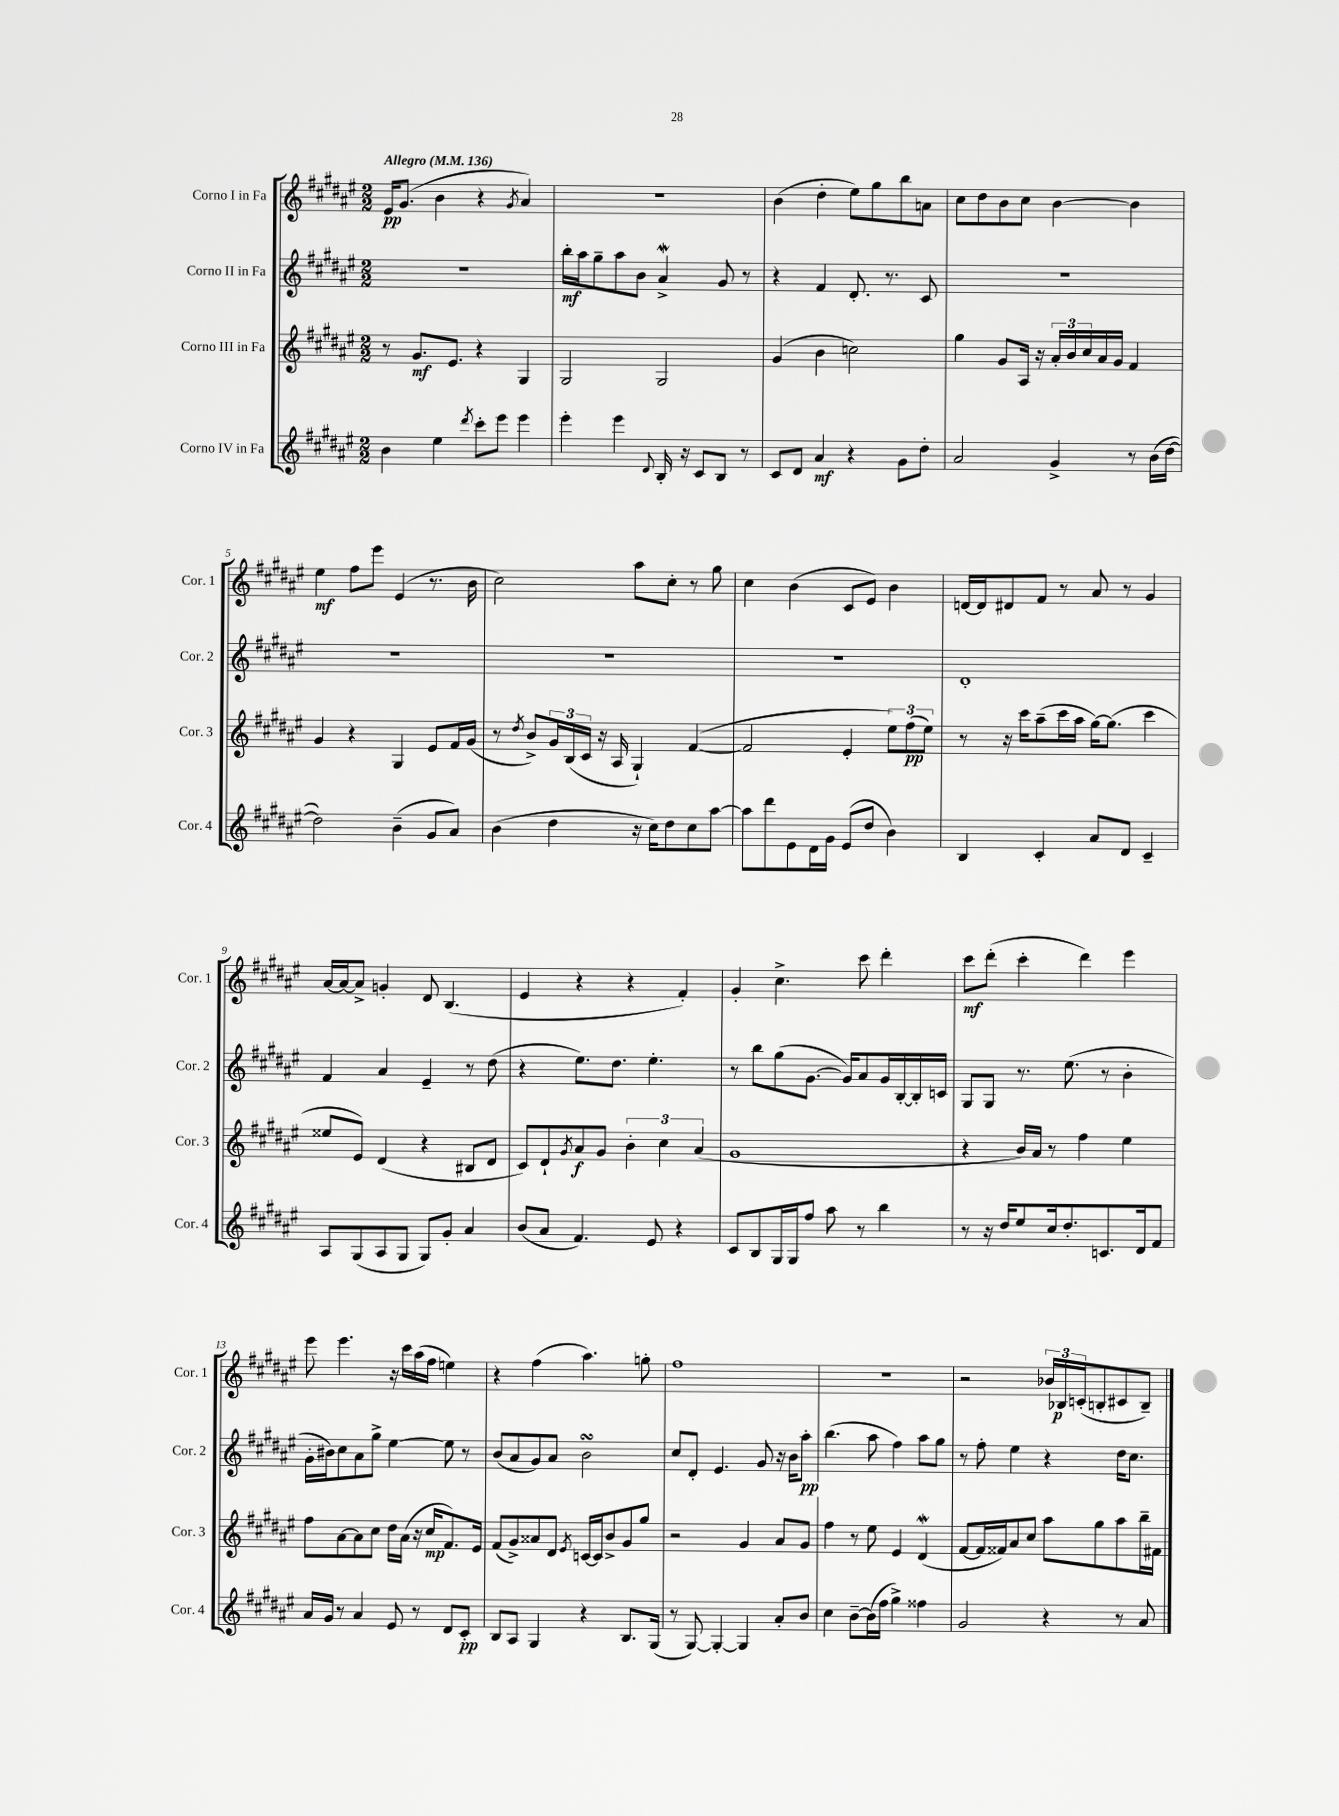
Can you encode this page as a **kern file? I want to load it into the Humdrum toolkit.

**kern	**dynam	**kern	**dynam	**kern	**dynam	**kern	**dynam
*part4	*part4	*part3	*part3	*part2	*part2	*part1	*part1
*staff4	*staff4	*staff3	*staff3	*staff2	*staff2	*staff1	*staff1
*I"Corno IV in Fa	*	*I"Corno III in Fa	*	*I"Corno II in Fa	*	*I"Corno I in Fa	*
*I'Cor. 4	*	*I'Cor. 3	*	*I'Cor. 2	*	*I'Cor. 1	*
*clefG2	*	*clefG2	*	*clefG2	*	*clefG2	*
*k[f#c#g#d#a#e#]	*	*k[f#c#g#d#a#e#]	*	*k[f#c#g#d#a#e#]	*	*k[f#c#g#d#a#e#]	*
*M2/2	*	*M2/2	*	*M2/2	*	*M2/2	*
*MM136	*	*MM136	*	*MM136	*	*MM136	*
=1	=1	=1	=1	=1	=1	=1	=1
!	!	!	!	!	!	!LO:TX:a:B:t=Allegro	!
4b\	.	8r	.	1r	.	16e#/KL	pp
.	.	.	.	.	.	(8.g#/J	.
.	.	8.g#/L	mf	.	.	.	.
4ee#\	.	.	.	.	.	4b\	.
.	.	8.e#/J	.	.	.	.	.
8qddd#/	.	.	.	.	.	.	.
8ccc#'\L	.	4r	.	.	.	4r	.
8eee#\J	.	.	.	.	.	.	.
.	.	.	.	.	.	8qg#/	.
4eee#\	.	4G#/	.	.	.	4a#/)	.
=2	=2	=2	=2	=2	=2	=2	=2
4eee#'\	.	2G#/	.	16bb'\LL	mf	1r	.
.	.	.	.	16aa#\J	.	.	.
.	.	.	.	8gg#~\	.	.	.
4eee#\	.	.	.	8aa#\	.	.	.
.	.	.	.	8b\J	.	.	.
8qqd#/	.	.	.	.	.	.	.
16B'/	.	2G#/	.	4a#W^/	.	.	.
16r	.	.	.	.	.	.	.
8c#/L	.	.	.	.	.	.	.
8B/J	.	.	.	8g#/	.	.	.
8r	.	.	.	8r	.	.	.
=3	=3	=3	=3	=3	=3	=3	=3
8c#/L	.	(4g#/	.	4r	.	(4b\	.
8d#/J	.	.	.	.	.	.	.
4a#/	mf	4b\	.	4f#/	.	4dd#'\	.
4r	.	2ccn\)	.	8.d#'/	.	8ee#\L)	.
.	.	.	.	.	.	8gg#\	.
.	.	.	.	8.r	.	.	.
8g#\L	.	.	.	.	.	8bb\	.
8dd#'\J	.	.	.	8c#/	.	8an\J	.
=4	=4	=4	=4	=4	=4	=4	=4
2a#/	.	4gg#\	.	1r	.	8cc#\L	.
.	.	.	.	.	.	8dd#\	.
.	.	8g#/L	.	.	.	8b\	.
.	.	16A#/Jk	.	.	.	8cc#\J	.
.	.	16r	.	.	.	.	.
4g#^/	.	24a#'/LL	.	.	.	[4b\	.
.	.	24b/	.	.	.	.	.
.	.	24cc#/	.	.	.	.	.
.	.	16a#/	.	.	.	.	.
.	.	16g#/JJ	.	.	.	.	.
8r	.	4f#/	.	.	.	4b\]	.
(16b\LL	.	.	.	.	.	.	.
[16dd#\JJ	.	.	.	.	.	.	.
!!LO:LB:g=z
=5	=5	=5	=5	=5	=5	=5	=5
2dd#\])	.	4g#/	.	1r	.	4ee#\	mf
.	.	4r	.	.	.	8ff#\L	.
.	.	.	.	.	.	8eee#\J	.
(4b~\	.	4G#/	.	.	.	(4e#/	.
8g#/L	.	8e#/L	.	.	.	8.r	.
8a#/J)	.	16f#/L	.	.	.	.	.
.	.	(16g#/JJ	.	.	.	16b\	.
=6	=6	=6	=6	=6	=6	=6	=6
(4b\	.	8r	.	1r	.	2cc#\)	.
.	.	8qdd#/	.	.	.	.	.
.	.	8b^/L)	.	.	.	.	.
4dd#\	.	24g#/L	.	.	.	.	.
.	.	(24B/	.	.	.	.	.
.	.	24c#/JJ	.	.	.	.	.
.	.	16r	.	.	.	.	.
.	.	16A#/	.	.	.	.	.
16r	.	4G#`/)	.	.	.	8aa#\L	.
16cc#\KL)	.	.	.	.	.	.	.
8dd#\	.	.	.	.	.	8cc#'\J	.
8cc#\	.	([4f#/	.	.	.	8r	.
[8aa#\J	.	.	.	.	.	8gg#\	.
=7	=7	=7	=7	=7	=7	=7	=7
8aa#\L]	.	2f#/]	.	1r	.	4cc#\	.
8ddd#\	.	.	.	.	.	.	.
8e#\	.	.	.	.	.	(4b\	.
16d#\L	.	.	.	.	.	.	.
16g#\JJ	.	.	.	.	.	.	.
(8e#/L	.	4e#'/	.	.	.	8c#/L	.
8dd#/J	.	.	.	.	.	8e#/J)	.
4b\)	.	12ee#\L)	.	.	.	4b\	.
.	.	(12ff#\	pp	.	.	.	.
.	.	12ee#\J)	.	.	.	.	.
=8	=8	=8	=8	=8	=8	=8	=8
4B/	.	8r	.	1d#'	.	[16dn/LL	.
.	.	.	.	.	.	16d/J]	.
.	.	16r	.	.	.	8d#X/	.
.	.	16ccc#\KL	.	.	.	.	.
4c#'/	.	(8aa#~\	.	.	.	8f#/J	.
.	.	16ccc#\L	.	.	.	8r	.
.	.	16aa#\JJ	.	.	.	.	.
8a#/L	.	[16gg#\KL)	.	.	.	8a#/	.
.	.	(8.gg#\J]	.	.	.	.	.
8d#/J	.	.	.	.	.	8r	.
4c#~/	.	4ccc#\	.	.	.	4g#/	.
!!LO:LB:g=z
=9	=9	=9	=9	=9	=9	=9	=9
8A#/L	.	8ee##X/L	.	4f#/	.	[16a#/LL	.
.	.	.	.	.	.	16a#/J_	.
(8G#/	.	8e#/J)	.	.	.	8a#^/J]	.
8A#/	.	(4d#/	.	4a#/	.	4gn'/	.
8G#/J	.	.	.	.	.	.	.
8G#/L)	.	4r	.	4e#~/	.	8d#/	.
8g#'/J	.	.	.	.	.	(4.B/	.
4a#/	.	8B#X/L	.	8r	.	.	.
.	.	8d#/J	.	(8dd#\	.	.	.
=10	=10	=10	=10	=10	=10	=10	=10
(8b/L	.	8c#/L)	.	4r	.	4e#/	.
8a#/J	.	8d#`/	.	.	.	.	.
.	.	8qg#/	.	.	.	.	.
4.f#/)	.	8a#/	f	8.ee#\L)	.	4r	.
.	.	8g#/J	.	.	.	.	.
.	.	.	.	8.dd#\J	.	.	.
.	.	6b'\	.	.	.	4r	.
8e#/	.	.	.	4.ee#'\	.	.	.
.	.	6cc#\	.	.	.	.	.
4r	.	.	.	.	.	4f#'/)	.
.	.	(6a#/	.	.	.	.	.
=11	=11	=11	=11	=11	=11	=11	=11
8c#/L	.	1g#	.	8r	.	4g#'/	.
8B/	.	.	.	8bb\L	.	.	.
16G#/L	.	.	.	(8gg#\	.	4.cc#^\	.
16G#/J	.	.	.	.	.	.	.
8ff#/J	.	.	.	[8.g#\J	.	.	.
8aa#\	.	.	.	.	.	.	.
.	.	.	.	16g#/KL])	.	.	.
8r	.	.	.	8a#/	.	8ccc#\	.
4bb\	.	.	.	16g#/L	.	4ddd#'\	.
.	.	.	.	[16B'/	.	.	.
.	.	.	.	16B'/]	.	.	.
.	.	.	.	16cn/JJ	.	.	.
=12	=12	=12	=12	=12	=12	=12	=12
8r	.	4r	.	8G#/L	.	8ccc#\L	mf
16r	.	.	.	8G#/J	.	(8ddd#'\J	.
16dd#/KL	.	.	.	.	.	.	.
8ee#/	.	16b/LL)	.	8.r	.	4ccc#'\	.
.	.	16a#/JJ	.	.	.	.	.
16cc#/k	.	8r	.	.	.	.	.
8.dd#'/	.	.	.	(8.ee#\	.	.	.
.	.	4ff#\	.	.	.	4ddd#\)	.
8.cn/	.	.	.	8r	.	.	.
.	.	4ee#\	.	4b'\	.	4eee#\	.
16d#/k	.	.	.	.	.	.	.
8f#/J	.	.	.	.	.	.	.
!!LO:LB:g=z
=13	=13	=13	=13	=13	=13	=13	=13
16a#/LL	.	8ff#\L	.	16g#'\LL	.	8eee#\	.
16g#/JJ	.	.	.	16b#X\J)	.	.	.
8r	.	[8a#\	.	8cc#\	.	4.eee#\	.
4a#/	.	8a#\]	.	8a#\	.	.	.
.	.	8cc#\J	.	8gg#^\J	.	.	.
8e#/	.	16dd#\LL	.	[4ee#\	.	16r	.
.	.	(16a#\JJ	.	.	.	16ccc#\LL	.
8r	.	16r	.	.	.	(16aa#\	.
.	.	16cc#/KL	mp	.	.	16ff#\JJ	.
8d#/L	.	8.f#/)	.	8ee#\]	.	4een\)	.
8c#'/J	pp	.	.	8r	.	.	.
.	.	16e#/Jk	.	.	.	.	.
=14	=14	=14	=14	=14	=14	=14	=14
8B/L	.	(8f#/L	.	(8b/L	.	4r	.
8A#/J	.	8g#^/)	.	8a#/	.	.	.
4G#/	.	8a##X/	.	8g#/)	.	(4ff#\	.
.	.	8d#/J	.	8a#/J	.	.	.
.	.	8qe#/	.	.	.	.	.
4r	.	[16cn/LL	.	2bsSSs\	.	4.aa#\)	.
.	.	16c/J]	.	.	.	.	.
.	.	8b^/	.	.	.	.	.
8.B/L	.	8g#/	.	.	.	.	.
.	.	8gg#/J	.	.	.	8ggn'\	.
(16G#/Jk	.	.	.	.	.	.	.
=15	=15	=15	=15	=15	=15	=15	=15
8r	.	2r	.	8cc#/L	.	1ff#	.
[8G#/)	.	.	.	8d#'/J	.	.	.
4G#'/_	.	.	.	4.e#/	.	.	.
4G#/]	.	4g#/	.	.	.	.	.
.	.	.	.	8g#/	.	.	.
8a#'/L	.	8a#/L	.	16r	.	.	.
.	.	.	.	16b\KL	.	.	.
8b/J	.	8g#/J	.	8aa#'\J	pp	.	.
=16	=16	=16	=16	=16	=16	=16	=16
4cc#\	.	4ff#\	.	(4.bb\	.	1r	.
[8b~\L	.	8r	.	.	.	.	.
(16b\L]	.	8ee#\	.	8aa#\	.	.	.
16ff#\JJ	.	.	.	.	.	.	.
4gg#^\)	.	4e#/	.	4ff#\)	.	.	.
4ff##X\	.	(4d#W/	.	8aa#\L	.	.	.
.	.	.	.	8gg#\J	.	.	.
=17	=17	=17	=17	=17	=17	=17	=17
2g#/	.	[8f#/L	.	8r	.	2r	.
.	.	16f#/L]	.	8ff#'\	.	.	.
.	.	16f##X/J)	.	.	.	.	.
.	.	8a#/	.	4ee#\	.	.	.
.	.	8cc#/J	.	.	.	.	.
4r	.	8aa#\L	.	4r	.	24b-X/LL	.
.	.	.	.	.	.	24B-X/	p
.	.	.	.	.	.	(24cn'/J	.
.	.	8gg#\	.	.	.	8Bn'/	.
8r	.	8aa#\	.	16dd#\KL	.	8c#X/	.
.	.	.	.	8.cc#\J	.	.	.
8a#/	.	16bb~\L	.	.	.	8B~/J)	.
.	.	16f#X\JJ	.	.	.	.	.
==	==	==	==	==	==	==	==
*-	*-	*-	*-	*-	*-	*-	*-
